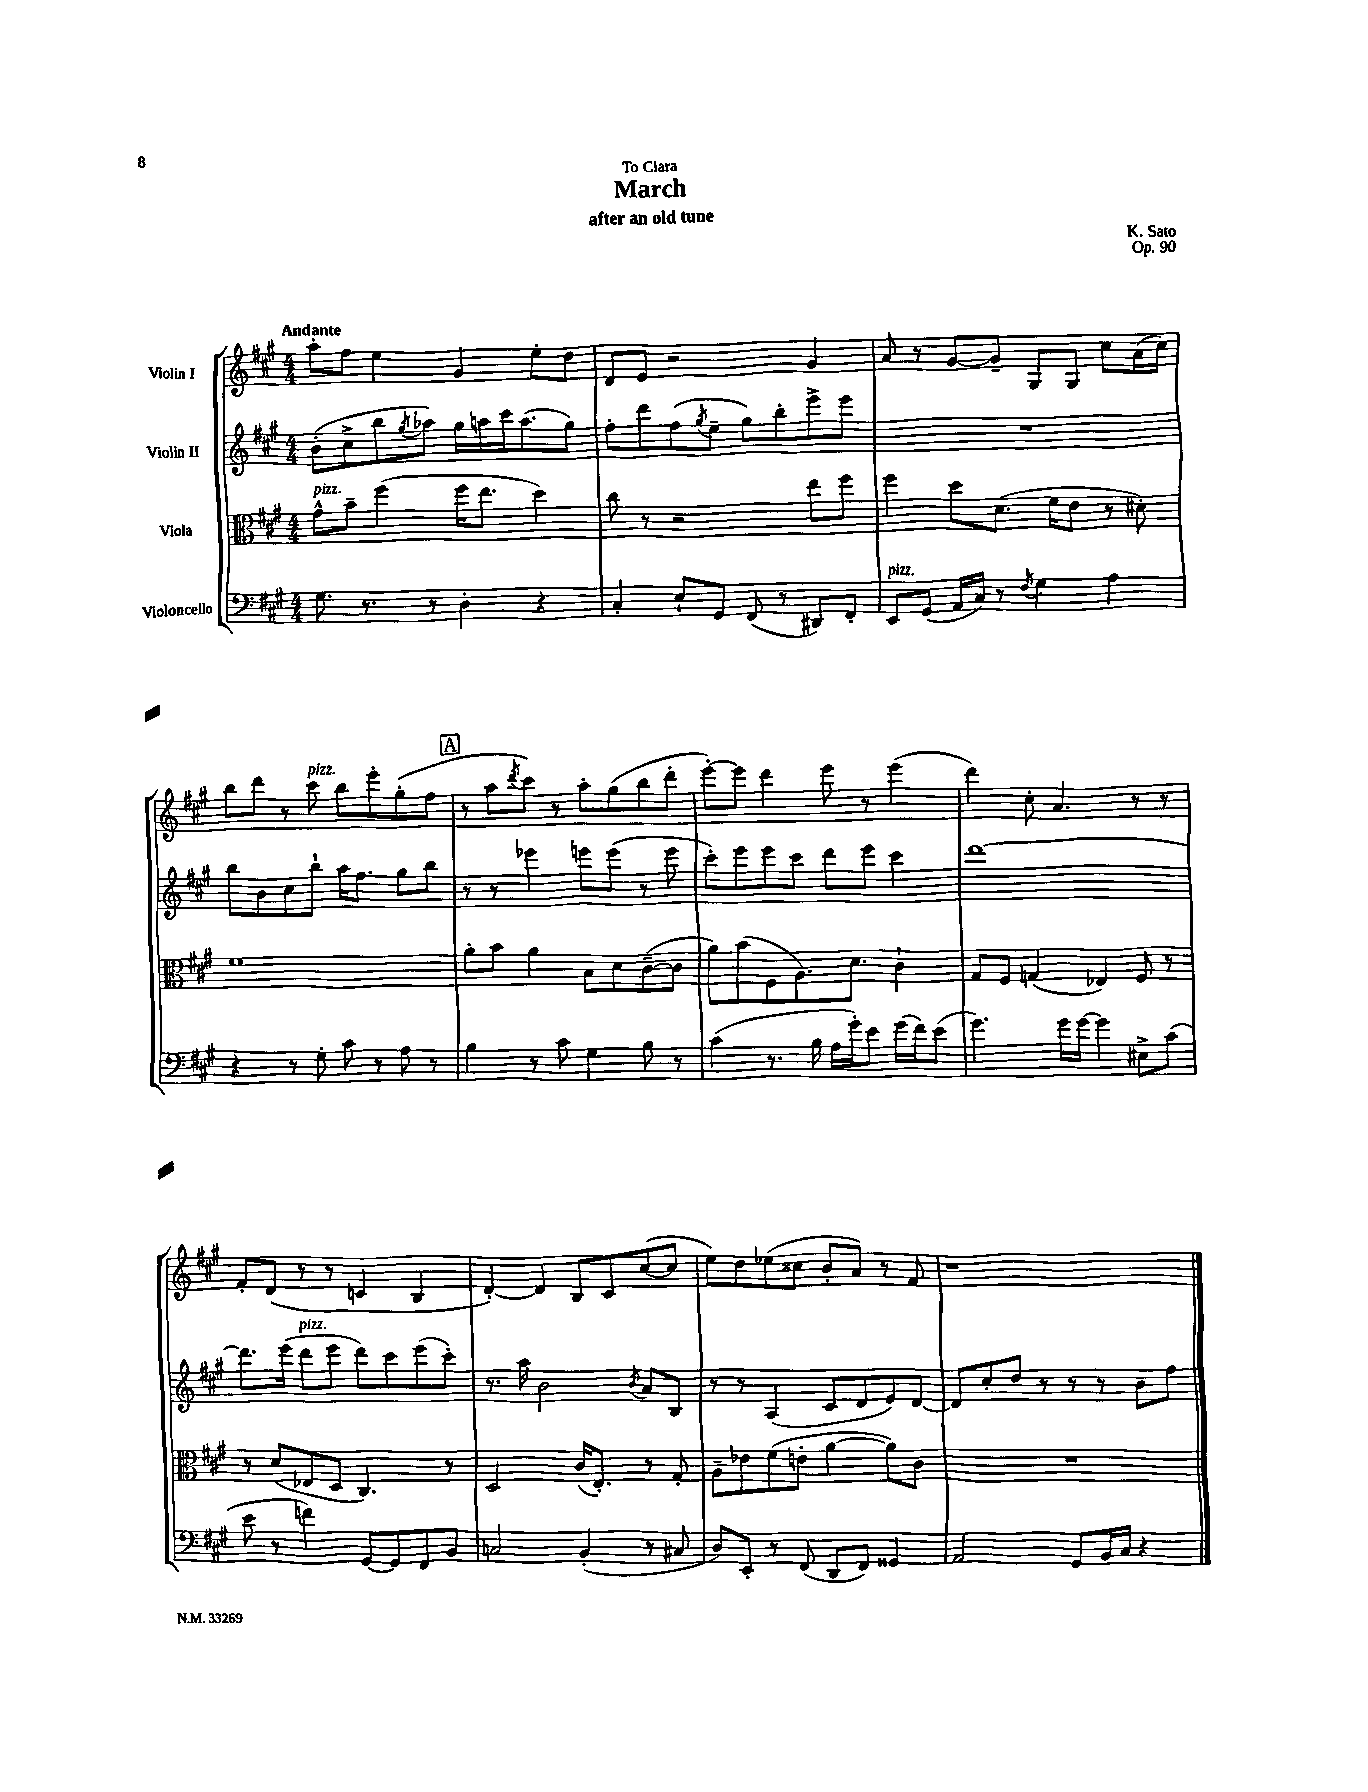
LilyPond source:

\header { title = "March" composer = "K. Sato" subtitle = "after an old tune" dedication = "To Clara" opus = "Op. 90" }
<<
\new StaffGroup <<
\new Staff = "s0" \with { instrumentName = "Violin I" } {
    \clef treble \key a \major \numericTimeSignature \time 4/4 \tempo "Andante"
    a''8-. fis''8 e''4 gis'4 e''8-. d''8 |
    d'8 e'8 r2 gis'4 |
    a'8 r8 gis'8~ gis'8-- gis8 gis8 cis''8 a'16( cis''16) |
    b''8 d'''8 r8 cis'''8^\markup { \italic "pizz." } b''8 e'''8-. gis''8-.( fis''8 |
    \mark \markup { \box "A" } r8 a''8 \acciaccatura { d'''8 } cis'''8) r8 a''8-. gis''8( b''8 d'''8-. |
    e'''8~-.) e'''8 d'''4 e'''8 r8 e'''4( |
    d'''4) cis''8-. a'4. r8 r8 |
    fis'8-. d'8( r8 r8 c'4 b4 |
    d'4~-.) d'4 b8 cis'8 cis''8~( cis''8 |
    e''8) d''8 ees''8( cisis''8 b'8-. a'8) r8 fis'8 |
    r1 \bar "|." |
}
\new Staff = "s1" \with { instrumentName = "Violin II" } {
    \clef treble \key a \major \numericTimeSignature \time 4/4
    b'8-.( cis''8-> b''8 \acciaccatura { gis''8 } aes''8) gis''16 a''16 cis'''16 a''8.( gis''8) |
    fis''8-. d'''8 fis''8( \acciaccatura { gis''8 } e''8-- gis''8) b''8-. e'''8-> e'''8 |
    R1 |
    b''8 b'8 cis''8 b''8-! a''16 fis''8. gis''8 b''8 |
    \mark \markup { \box "A" } r8 r8 ees'''4 e'''8 e'''8( r8 e'''8 |
    cis'''8-.) e'''8 e'''8 cis'''8 d'''8 e'''8 cis'''4 |
    d'''1~ |
    d'''8. e'''16( d'''8^\markup { \italic "pizz." } e'''8 d'''8) cis'''8 e'''8( cis'''8-.) |
    r8. a''16 b'2 \acciaccatura { b'8 } a'8 b8 |
    r8 r8 a4( cis'8 d'8 e'8) d'8~ |
    d'8 cis''8-. d''8 r8 r8 r8 b'8 fis''8 \bar "|." |
}
\new Staff = "s2" \with { instrumentName = "Viola" } {
    \clef alto \key a \major \numericTimeSignature \time 4/4
    gis'8-^^\markup { \italic "pizz." } b'8-- fis''4( fis''16 e''8. d''4) |
    cis''8 r8 r2 e''8 fis''8 |
    fis''4 d''8 d'8.( fis'16 e'8 r8 dis'8-.) |
    fis'1 |
    \mark \markup { \box "A" } a'8-. b'8 a'4 b8 d'8 cis'8~--( cis'8 |
    a'8) b'8( fis8 a8.) d'8. cis'4-! |
    gis8 fis8 g4( ees4) fis8 r8 |
    r8 d'8( ees8 d8 cis4.) r8 |
    d2 cis'16( e8.-.) r8 gis8-. |
    a8-- ees'8 fis'8( e'8-. a'4~ a'8) cis'8 |
    R1 \bar "|." |
}
\new Staff = "s3" \with { instrumentName = "Violoncello" } {
    \clef bass \key a \major \numericTimeSignature \time 4/4
    gis8. r8. r8 d4-. r4 |
    cis4-. e8-! gis,8 fis,8( r8 dis,8) fis,8-. |
    e,8^\markup { \italic "pizz." } gis,8( a,16 cis16) r8 \acciaccatura { fis8 } gis4 a4 |
    r4 r8 gis8-. cis'8 r8 a8 r8 |
    \mark \markup { \box "A" } b4 r8 cis'8 gis4 b8 r8 |
    cis'4( r8. b16 a16 gis'16-.) e'8 gis'16( fis'16) e'8( |
    gis'4.) gis'16 gis'16~ gis'4 eis8-> cis'8( |
    e'8 r8 f'4) gis,8~ gis,8 fis,8 b,8 |
    c2 b,4-.( r8 cis8 |
    d8) e,8-. r8 fis,8( d,8 fis,8) gisis,4 |
    a,2 gis,8 b,16 cis16 r4 \bar "|." |
}
>>
>>
\layout { \context { \Score \remove "Bar_number_engraver" } }
